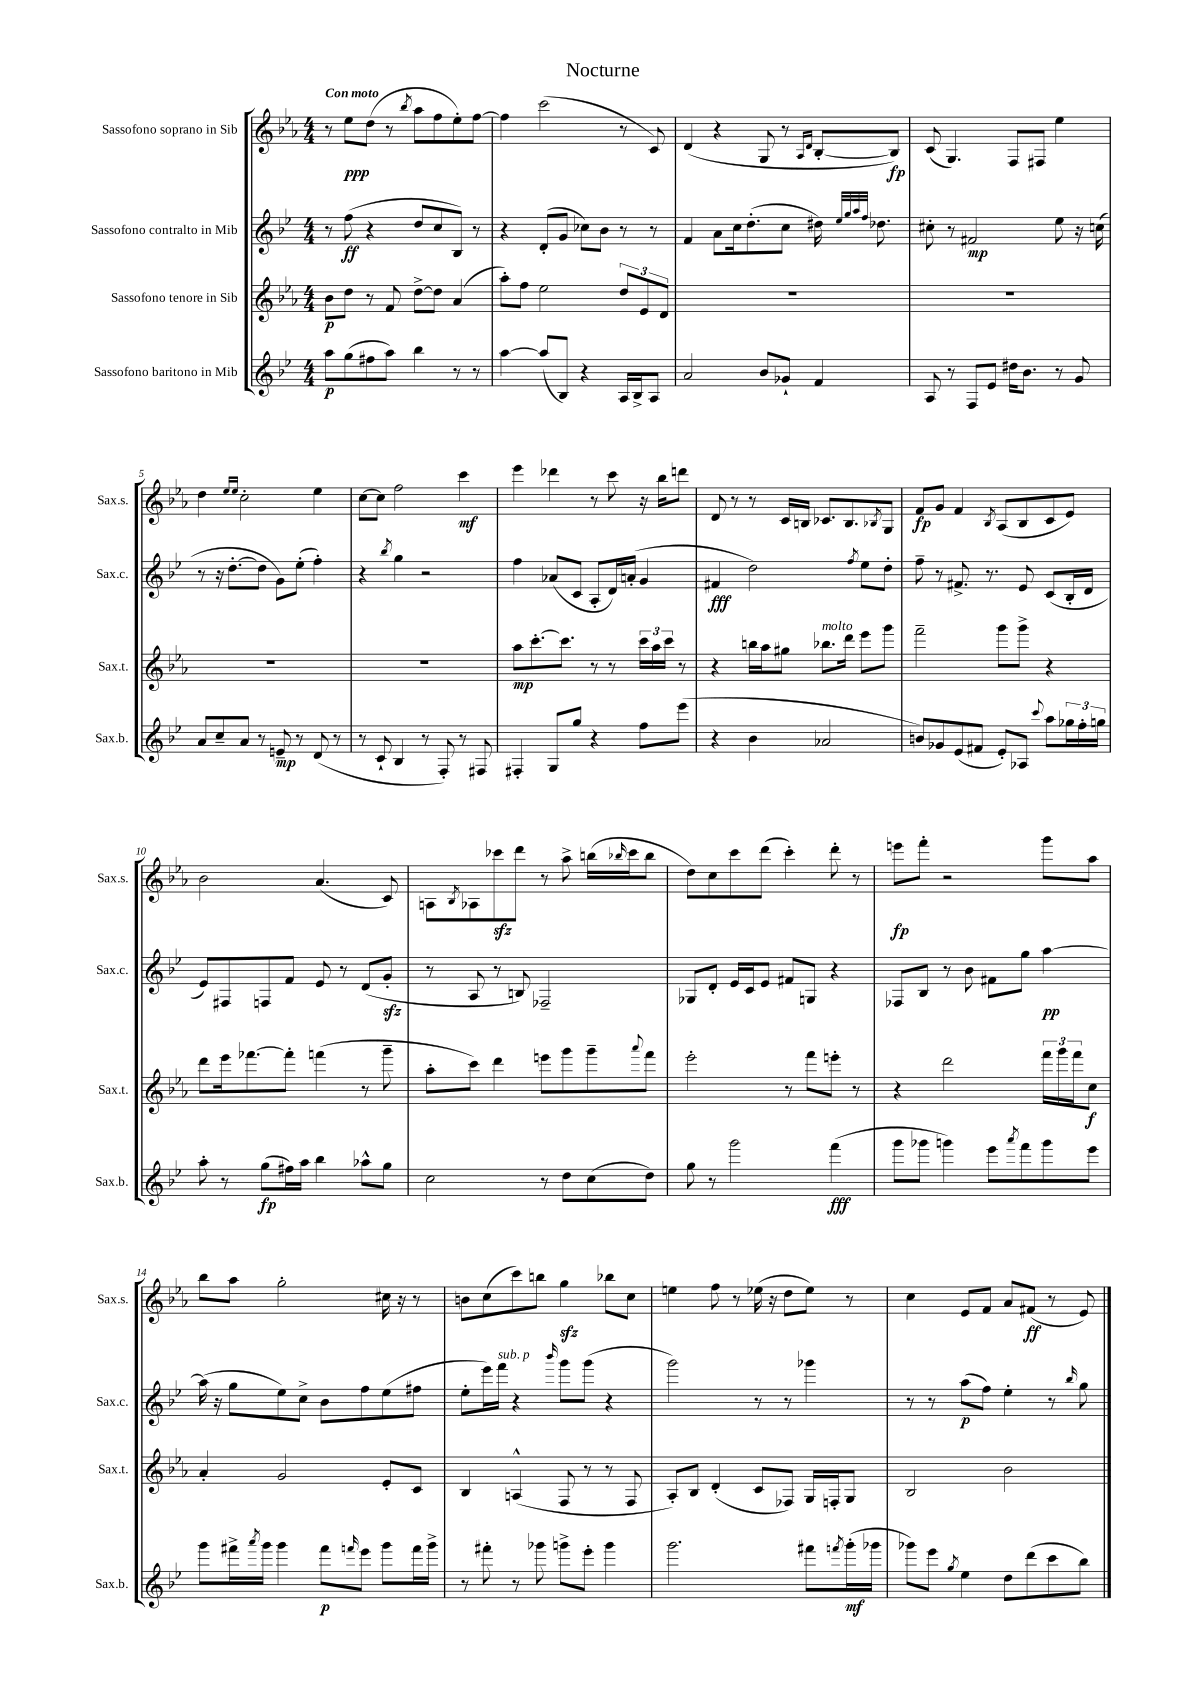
\header { title = "Nocturne" }
<<
\new StaffGroup <<
\new Staff = "s0" \with { instrumentName = "Sassofono soprano in Sib" shortInstrumentName = "Sax.s." } {
    \clef treble \key ees \major \numericTimeSignature \time 4/4 \tempo "Con moto"
    r8 ees''8\ppp d''8( r8 \acciaccatura { bes''8 } aes''8 f''8 ees''8-.) f''8~ |
    f''4 c'''2( r8 c'8) |
    d'4( r4 g8 r8 \grace { aes16 d'16 } bes8~-. bes8\fp) |
    c'8( g4.) f8 fis8 ees''4 |
    d''4 \grace { ees''16 ees''16 } c''2-. ees''4 |
    c''8~ c''8 f''2 c'''4\mf |
    ees'''4 des'''4 r8 c'''8 r16 bes''16 d'''8 |
    d'8 r8 r8 c'16 b16 ces'8. b8. \acciaccatura { bes8 } g8 |
    f'8\fp g'8 f'4 \acciaccatura { bes8 } aes8( bes8 c'8 ees'8) |
    bes'2 aes'4.( c'8) |
    a8 \acciaccatura { bes8 } aes8 ces'''8\sfz d'''8 r8 aes''8-> b''16( \grace { bes''16 } ces'''16 bes''8 |
    d''8) c''8 c'''8 d'''8( c'''4-.) d'''8-. r8 |
    e'''8\fp f'''8-. r2 g'''8 aes''8 |
    bes''8 aes''8 g''2-. cis''16 r16 r8 |
    b'8 c''8( c'''8) b''8 g''4\sfz bes''8 c''8 |
    e''4 f''8 r8 ees''16( r16 d''8 ees''8) r8 |
    c''4 ees'8 f'8 aes'8 fis'8\ff( r8 ees'8) \bar "|." |
}
\new Staff = "s1" \with { instrumentName = "Sassofono contralto in Mib" shortInstrumentName = "Sax.c." } {
    \clef treble \key bes \major \numericTimeSignature \time 4/4
    r8 f''8\ff( r4 d''8 c''8 bes8) r8 |
    r4 d'8-.( g'8 ces''8) bes'8 r8 r8 |
    f'4 a'8 c''16 d''8.-.( c''8 dis''16) \grace { ees''32 g''32 a''32 f''32 } des''8. |
    cis''8-. r8 fis'2\mp ees''8 r16 c''16( |
    r8 r16 d''8.~-. d''8 g'8) ees''8-.( f''4-.) |
    r4 \acciaccatura { bes''8 } g''4 r2 |
    f''4 aes'8( c'8 a8-. d'16) a'16-.( g'4 |
    fis'4\fff d''2) \acciaccatura { f''8 } ees''8 d''8-. |
    f''8-- r8 fis'8.-> r8. ees'8 c'8( bes16-. d'16 |
    ees'8) fis8 f8 f'8 ees'8 r8 d'8( g'8-.\sfz |
    r8 a8 r8 b8) fes2-- |
    ges8 d'8-. ees'16 c'16 ees'8 fis'8 g8 r4 |
    fes8 bes8 r8 bes'8 fis'8 g''8 a''4~\pp |
    a''16( r16 g''8 ees''8) c''8-> bes'8 f''8 ees''8( fis''8 |
    ees''8-. ees'''16) f'''16^\markup { \italic "sub. p" } r4 \grace { bes'''16 } g'''8 g'''8( r4 |
    g'''2) r8 r8 ges'''4 |
    r8 r8 a''8\p( f''8) ees''4-. r8 \grace { bes''16 } g''8 \bar "|." |
}
\new Staff = "s2" \with { instrumentName = "Sassofono tenore in Sib" shortInstrumentName = "Sax.t." } {
    \clef treble \key ees \major \numericTimeSignature \time 4/4
    bes'8\p d''8 r8 f'8 d''8~-> d''8 aes'4( |
    aes''8-.) f''8 ees''2 \tuplet 3/2 { d''8 ees'8 d'8 } |
    R1 |
    R1 |
    R1 |
    R1 |
    aes''8\mp c'''8.~-. c'''8. r8 r8 \tuplet 3/2 { c'''16 aes''16 c'''16 } r8 |
    r4 b''16 aes''16 gis''8 bes''8.^\markup { \italic "molto" } d'''16 ees'''8 g'''8 |
    f'''2-- g'''8 g'''8-> r4 |
    d'''8 ees'''16 fes'''8.~ fes'''8-. f'''4( r8 g'''8-- |
    aes''8-. c'''8) d'''4 e'''8 g'''8 g'''8-- \appoggiatura { aes'''8 } f'''8 |
    ees'''2-. r8 f'''8 e'''8-. r8 |
    r4 d'''2 \tuplet 3/2 { f'''16 g'''16 f'''16 } c''8\f |
    aes'4-. g'2 ees'8-. c'8 |
    bes4 a4-^( f8 r8 r8 f8 |
    aes8-.) bes8 d'4-.( c'8 fes8) g16 f16-. g8 |
    bes2 bes'2 \bar "|." |
}
\new Staff = "s3" \with { instrumentName = "Sassofono baritono in Mib" shortInstrumentName = "Sax.b." } {
    \clef treble \key bes \major \numericTimeSignature \time 4/4
    a''8\p g''8( fis''8 a''8) bes''4 r8 r8 |
    a''4~ a''8( bes8) r4 a16 bes16-> a8 |
    a'2 bes'8 ges'8-! f'4 |
    a8 r8 f8 ees'8 dis''16 bes'8. r8 g'8 |
    a'8 c''8-- a'8 r8 e'8--\mp r8 d'8( r8 |
    r8 c'8-! bes4 r8 f8-.) r8 fis8 |
    fis4-. g8 g''8 r4 f''8 ees'''8( |
    r4 bes'4 aes'2 |
    b'8) ges'8 ees'8( fis'8 ees'8-.) aes8 \appoggiatura { c'''8 } a''8 \tuplet 3/2 { ges''16 f''16-. g''16 } |
    a''8-. r8 g''8\fp( fis''16) a''16 bes''4 aes''8-^ g''8 |
    c''2 r8 d''8 c''8( d''8) |
    g''8 r8 g'''2 f'''4\fff( |
    g'''8 ges'''8 g'''4) ees'''8 \acciaccatura { a'''8 } f'''8 g'''8 ees'''8 |
    g'''8 fis'''16-> \acciaccatura { a'''8 } g'''16 g'''4 fis'''8\p \grace { f'''16 } ees'''8 g'''8 f'''16 g'''16-> |
    r8 fis'''8-. r8 ges'''8 g'''8-> ees'''8-. g'''4 |
    g'''2. fis'''8 \acciaccatura { f'''8 } g'''16-.\mf( ges'''16 |
    ges'''8) ees'''8 \acciaccatura { g''8 } ees''4 d''8 d'''8( c'''8 bes''8) \bar "|." |
}
>>
>>
